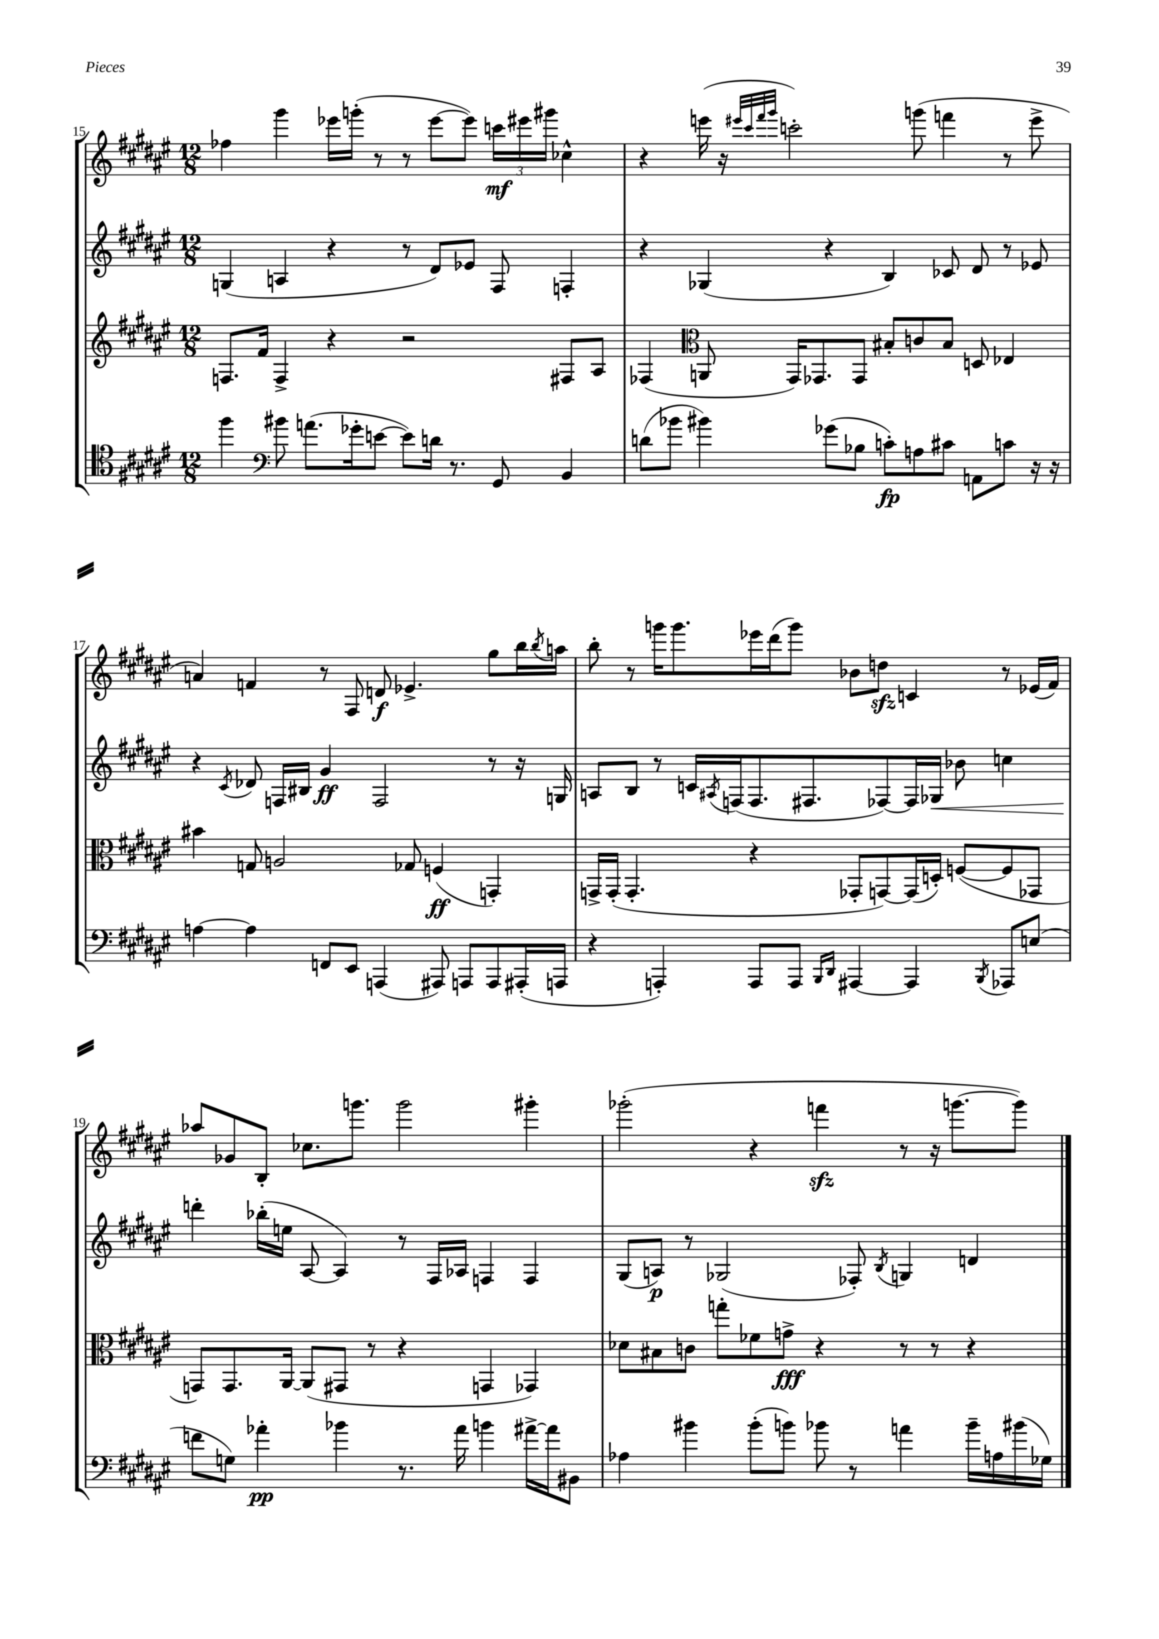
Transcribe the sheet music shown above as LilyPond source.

<<
\new StaffGroup <<
\new Staff = "s0" {
    \clef treble \key fis \major \numericTimeSignature \time 12/8
    fes''4 gis'''4 ees'''16 g'''16-.( r8 r8 ees'''8~ ees'''8) \tuplet 3/2 { c'''16\mf eis'''16 gis'''16 } ces''4-^ |
    r4 e'''16( r16 \grace { eis'''32 cis'''32 fis'''32 gis'''32 } c'''2-.) g'''8( f'''4 r8 eis'''8-> |
    a'4) f'4 r8 fis8 d'8\f ees'4.-> gis''8 b''16 \acciaccatura { b''8 } a''16 |
    b''8-. r8 g'''16 g'''8. ees'''16 dis'''16( g'''8) bes'8 d''8\sfz c'4 r8 ees'16( fis'16) |
    aes''8 ges'8 b8-. ces''8. g'''8. g'''2 gis'''4-. |
    ges'''2-.( r4 f'''4\sfz r8 r16 g'''8.~ g'''8) \bar "|." |
}
\new Staff = "s1" {
    \clef treble \key fis \major \numericTimeSignature \time 12/8
    g4( a4 r4 r8 dis'8) ees'8 fis8 f4-. |
    r4 ges4( r4 b4) ces'8 dis'8 r8 ees'8 |
    r4 \acciaccatura { cis'8 } des'8 f16 bis16 gis'4\ff f2 r8 r16 g16 |
    a8 b8 r8 c'16 \acciaccatura { ais8 } f16( f8. fis8. fes8~) fes16 ges16\< bes'8 c''4 |
    d'''4-.\! bes''16-.( e''16 ais8~ ais4) r8 fis16 aes16 f4 f4 |
    gis8( a8\p) r8 ges2( fes8-.) \acciaccatura { b8 } g4 d'4 \bar "|." |
}
\new Staff = "s2" {
    \clef treble \key fis \major \numericTimeSignature \time 12/8
    f8. fis'16 f4-> r4 r2 fis8 ais8 |
    fes4( \clef alto a,8 gis,16) ges,8. ges,8 bis8-. c'8 bis8 d8 ees4 |
    bis'4 g8 a2 ges8 f4\ff( g,4-.) |
    g,16-> g,16-.( g,4.-. r4 ges,8-. g,8~) g,16( d16-.) f8~( f8 ges,8 |
    g,8) g,8. ais,16~ ais,8( gis,8 r8 r4 g,4 ges,4) |
    des'8 bis8 c'8 g''8-. fes'8 g'8->\fff r4 r8 r8 r4 \bar "|." |
}
\new Staff = "s3" {
    \clef tenor \key fis \major \numericTimeSignature \time 12/8
    fis''4 \clef bass bis'8 a'8.( ges'16-. e'8~ e'8) d'16 r8. gis,8 b,4 |
    d'8( bes'8 bis'4) ges'8( bes8 c'8-.\fp) a8 cis'8 a,8 c'8 r16 r16 |
    a4~ a4 f,8 eis,8 a,,4( ais,,8) a,,8 a,,8 ais,,16-.( a,,16 |
    r4 a,,4-.) a,,8 a,,8 \grace { b,,16 dis,16 } ais,,4~ ais,,4 \acciaccatura { b,,8 } aes,,8 e8( |
    f'8 g8) aes'4-.\pp bes'4 r8. aes'16 b'4 ais'16~-> ais'16 bis,8 |
    aes4 bis'4 bis'8-.( b'8) bes'8 r8 a'4 bes'16-- a16 bis'16( ges16) \bar "|." |
}
>>
>>
\layout { \context { \Score currentBarNumber = #15 } }
